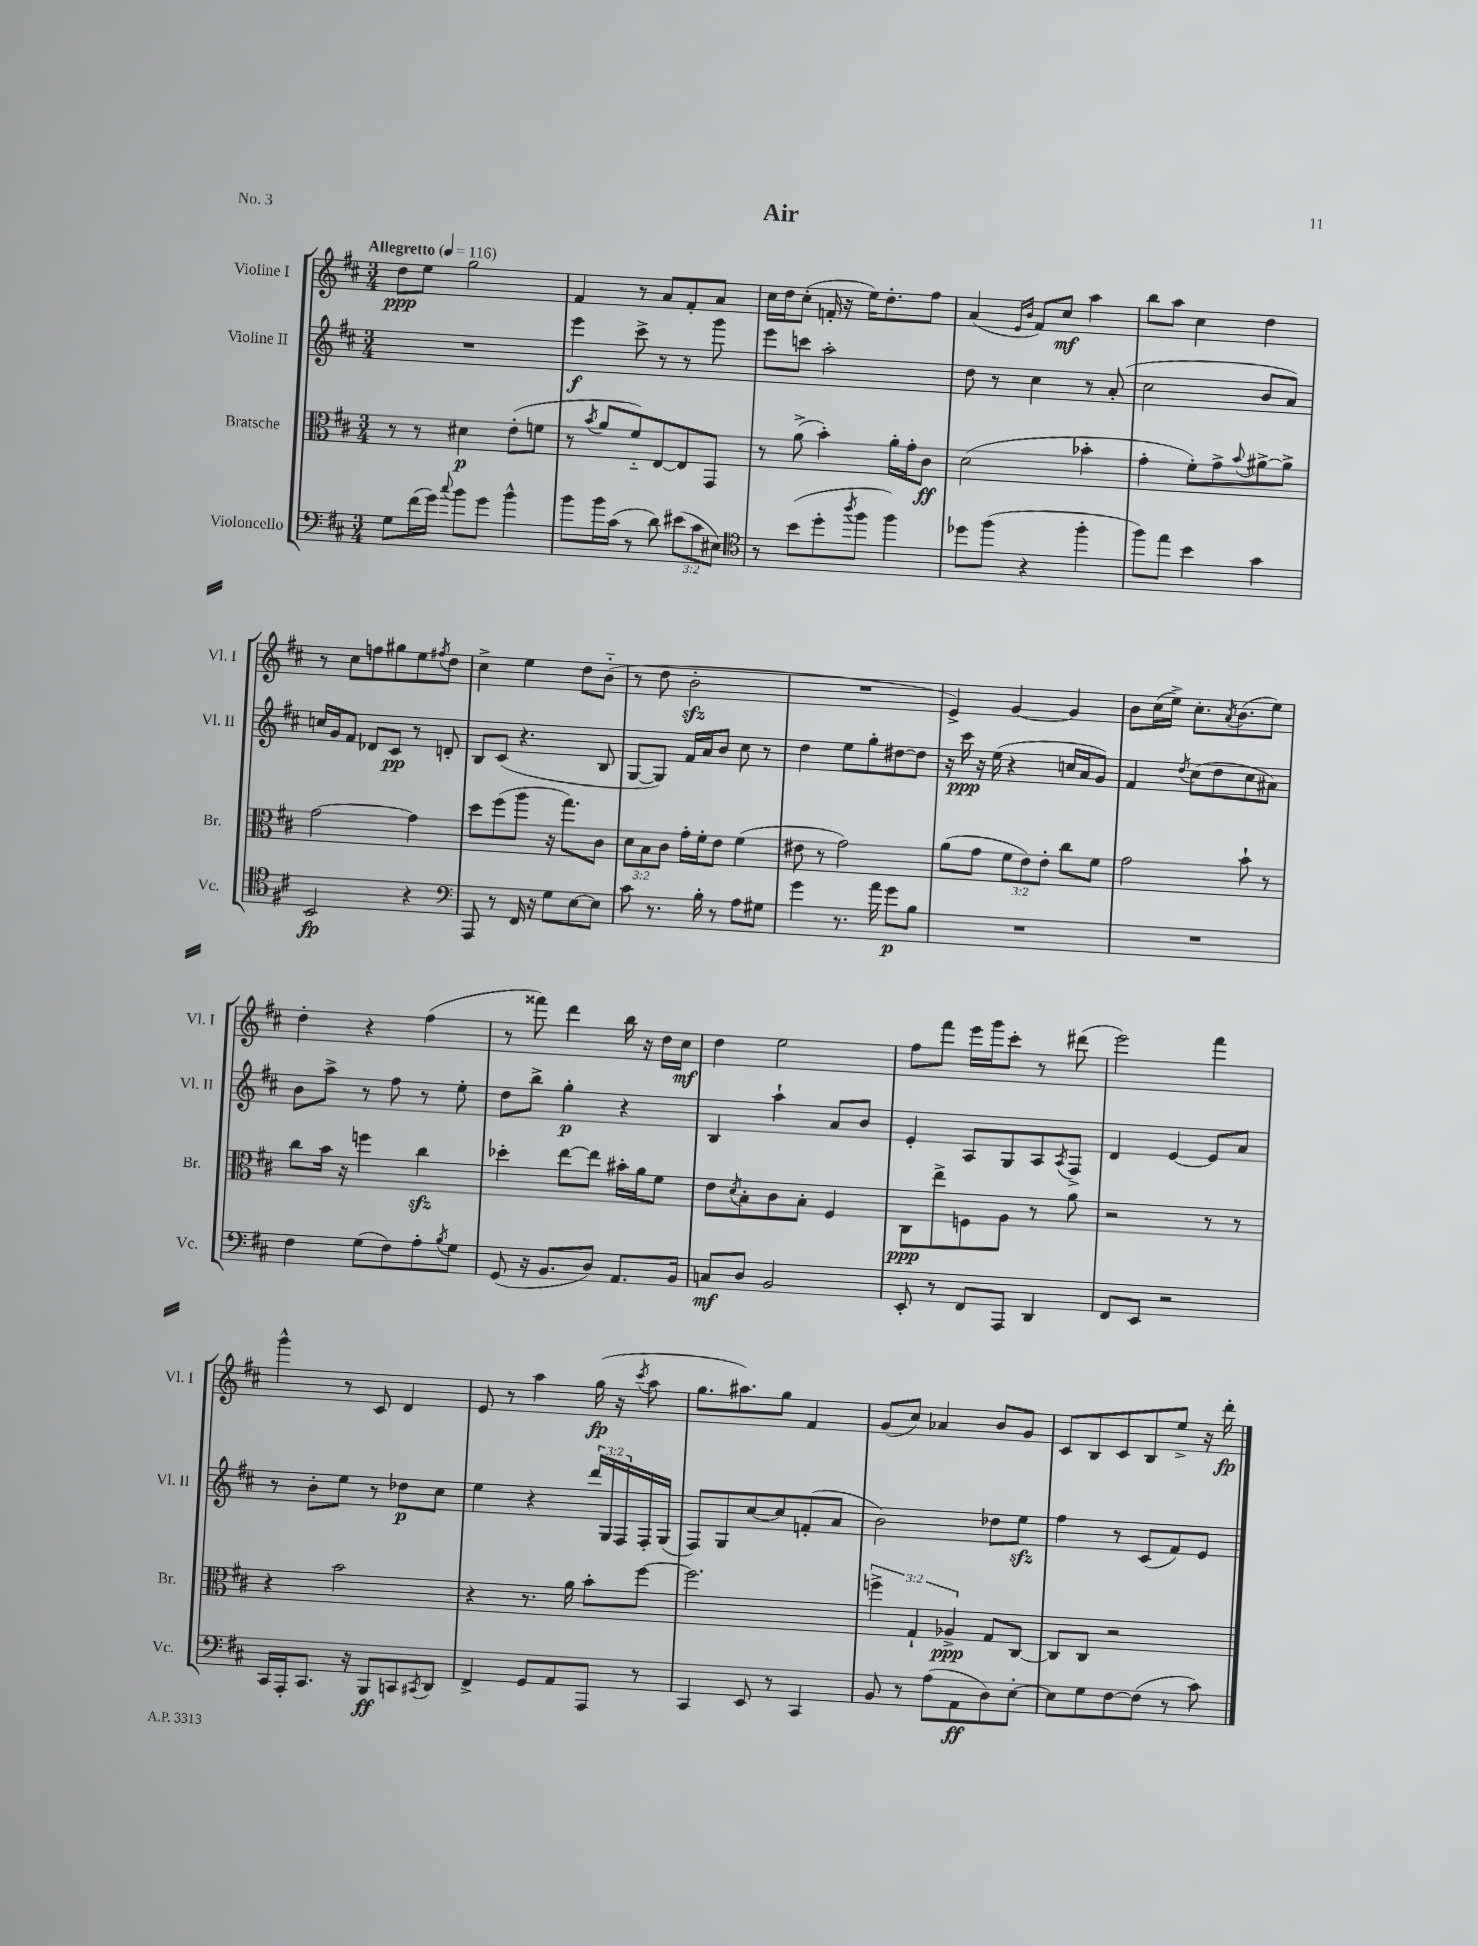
\header { title = "Air" piece = "No. 3" }
<<
\new StaffGroup <<
\new Staff = "s0" \with { instrumentName = "Violine I" shortInstrumentName = "Vl. I" } {
    \clef treble \key d \major \numericTimeSignature \time 3/4 \tempo "Allegretto" 4 = 116
    d''8\ppp e''8 g''2 |
    fis'4 r8 a'8 fis'8-. a'8 |
    cis''16 d''16 cis''8-.( f'16-. r16 e''16) d''8.-. fis''8 |
    a'4( \grace { e'16 b'16 } fis'8) cis''8\mf a''4 |
    b''8 a''8 cis''4 d''4 |
    r8 cis''8 f''8 gis''8 e''8 \acciaccatura { fis''8 } d''8 |
    cis''4-> e''4 d''8 b'8-_( |
    r8 d''8 b'2-.\sfz |
    R2. |
    e'4->) g'4~ g'4 |
    b'8 cis''16( e''16->) cis''8.-. \acciaccatura { a'8 } b'8.( e''8) |
    d''4-. r4 fis''4( |
    r8 fisis'''8) d'''4 b''16 r16 d''16 cis''16\mf |
    d''4 e''2 |
    fis''8 fis'''8 e'''16 g'''16 cis'''8-. r8 dis'''8( |
    e'''2) fis'''4 |
    g'''4-^ r8 cis'8 d'4 |
    e'8 r8 a''4 g''16\fp( r16 \acciaccatura { cis'''8 } a''8 |
    g''8. ais''8.) g''8 fis'4 |
    g'8( cis''8) aes'4 b'8 g'8 |
    cis'8 b8 cis'8 b8 e''8-> r16 d'''16-.\fp \bar "|." |
}
\new Staff = "s1" \with { instrumentName = "Violine II" shortInstrumentName = "Vl. II" } {
    \clef treble \key d \major \numericTimeSignature \time 3/4 \override Staff.TupletNumber.text = #tuplet-number::calc-fraction-text
    R2. |
    e'''4\f cis'''8-> r8 r8 g'''8 |
    e'''8 c'''8 a''2-. |
    d''8 r8 cis''4 r8 a'8-.( |
    cis''2 b'8 a'8) |
    c''16 g'16 fis'8 des'8 cis'8\pp r8 d'8-. |
    b8 cis'8( r4. b8 |
    g8~ g8) fis'16 a'16 b'8 cis''8 r8 |
    d''4 e''8 g''8-. dis''8~ dis''8 |
    r16 cis'''16\ppp r16 e''16( r4 c''16 a'16 g'8) |
    fis'4 \acciaccatura { d''8 } cis''8( d''8 cis''8 ais'8) |
    b'8 a''8-> r8 fis''8 r8 e''8-. |
    d''8 b''8-> g''4-.\p r4 |
    b4 a''4-! a'8 b'8 |
    e'4-. a8 g8 a8 \acciaccatura { a8 } fis8-> |
    d'4 e'4~ e'8 a'8 |
    r8 b'8-. e''8 r8 des''8\p cis''8 |
    e''4 r4 \tuplet 3/2 { d'''16 g16 fis16 } fis16-. g16( |
    fis8) g8 cis''8~ cis''8 f'8-.( a'8 |
    b'2) des''8 e''8\sfz |
    fis''4 r8 cis'8( fis'8) e'8 \bar "|." |
}
\new Staff = "s2" \with { instrumentName = "Bratsche" shortInstrumentName = "Br." } {
    \clef alto \key d \major \numericTimeSignature \time 3/4 \override Staff.TupletNumber.text = #tuplet-number::calc-fraction-text
    r8 r8 dis'4\p e'8-.( f'8 |
    r8 \acciaccatura { b'8 } a'8 fis'8-_) e8~ e8 g,8 |
    r8 a'8->( b'4-.) a'16-. g'16-. cis'8\ff |
    d'2( bes'4-. |
    g'4-. fis'8-.) g'8-> \appoggiatura { b'8 } ais'8~-> ais'8-> |
    g'2~ g'4 |
    d''8 fis''8( a''8 r16 g''8.) cis'8 |
    \tuplet 3/2 { d'8 b8 cis'8 } g'16-. fis'16-. e'8 fis'4( |
    eis'8 r8 g'2) |
    a'8( g'8 \tuplet 3/2 { fis'8 e'8) e'8-. } cis''8 fis'8 |
    g'2 b'8-! r8 |
    cis''8 b'16 r16 f''4 cis''4\sfz |
    des''4-. e''8~ e''8 bis'16-. a'16 fis'8 |
    e'8 \acciaccatura { d'8 } b8-. cis'8 b8-. fis4 |
    cis8\ppp e''8-> f8 a8 r8 a'8 |
    r2 r8 r8 |
    r4 b'2 |
    r4 r8. a'16 b'8-. fis''8~ |
    fis''2. |
    \tuplet 3/2 { f''4-> g4-! aes4->\ppp } g8 cis8~ |
    cis8 cis8 r2 \bar "|." |
}
\new Staff = "s3" \with { instrumentName = "Violoncello" shortInstrumentName = "Vc." } {
    \clef bass \key d \major \numericTimeSignature \time 3/4 \override Staff.TupletNumber.text = #tuplet-number::calc-fraction-text
    g8 fis'16( g'16) \appoggiatura { cis''8 } b'8 g'8 b'4-^ |
    b'8 b'16 cis'16( r8 d'8) \tuplet 3/2 { eis'8( cis'8 eis8) } |
    \clef tenor r8 b'8( d''8-. \acciaccatura { a''8 } fis''8 fis''4) |
    des''8 fis''8( r4 fis''4-. |
    fis''8) e''8 b'4 g'4 |
    b,2\fp r4 |
    \clef bass a,,8 r8 fis,16 r16 g8 e8~ e8 |
    cis'8 r8. b16-. r8 a8 gis8 |
    g'4 r8. a'16 g'8\p b8 |
    R2. |
    R2. |
    fis4 g8( fis8) a8-. \acciaccatura { b8 } g8 |
    g,8( r16 b,8. d8) a,8. b,16 |
    c8\mf d8 b,2 |
    e,8-. r8 fis,8 a,,8 d,4 |
    fis,8 e,8 r2 |
    cis,16 a,,16-. cis,8. r16 b,,8\ff c,8 \acciaccatura { cis,8 } d,8 |
    fis,4-> g,8 a,8 a,,8 r8 |
    cis,4 e,8 r8 cis,4 |
    b,8 r8 a8( a,8\ff d8) e8~-. |
    e8 g8 fis8~ fis8( r8 cis'8) \bar "|." |
}
>>
>>
\layout { \context { \Score \remove "Bar_number_engraver" } }
